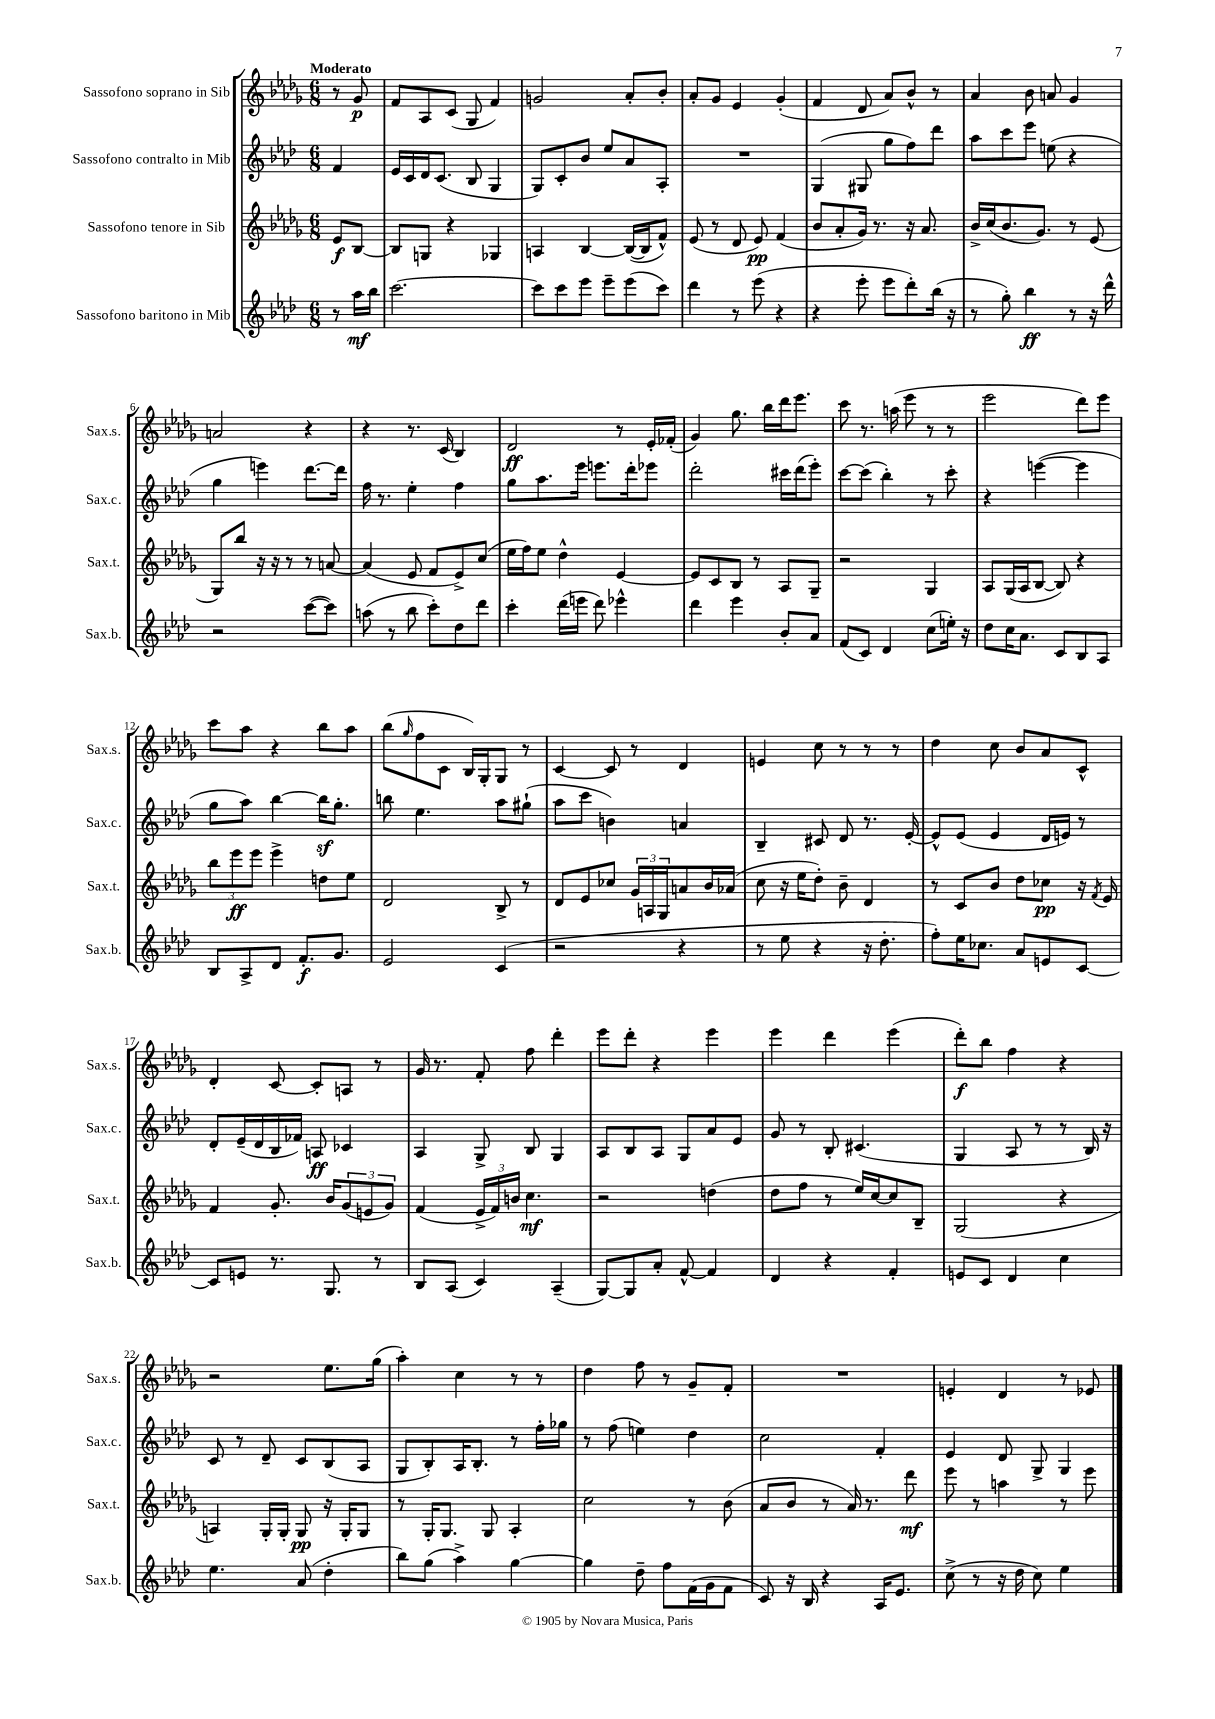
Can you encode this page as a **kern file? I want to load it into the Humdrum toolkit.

**kern	**kern	**kern	**kern
*staff4	*staff3	*staff2	*staff1
*clefG2	*clefG2	*clefG2	*clefG2
*k[b-e-a-d-]	*k[b-e-a-d-g-]	*k[b-e-a-d-]	*k[b-e-a-d-g-]
*M6/8	*M6/8	*M6/8	*M6/8
8r	8e-	4f	8r
16aa-	[8B-	.	8g-
16bb-	.	.	.
=	=	=	=
[2.ccc	8B-]	16e-	8f
.	.	16c	.
.	8G	16d-	8A-
.	.	(8.c	.
.	4r	.	(8c
.	.	8B-	8G-
.	4G-	4G	4f)
=	=	=	=
8ccc]	4A	8G)	2g
8ccc	.	8c'	.
8eee-	[4B-	8b-	.
8eee-~	.	8ee-	.
(8eee-	(16B-_	8a-	8a-'
.	16B-]	.	.
8ccc)	8f^^)	8A-'	8b-'
=	=	=	=
4ddd-	(8e-	2.r	8a-'
.	8r	.	8g-
8r	8d-	.	4e-
(8eee-	8e-)	.	.
4r	(4f	.	(4g-'
=	=	=	=
4r	8b-	(4G	4f
.	8a-'	.	.
8eee-'	16g-)	8G#	8d-
.	8.r	.	.
8eee-	.	8gg	8a-)
8ddd-')	16r	8ff)	8b-^^
.	8.a-	.	.
(16bb-	.	8ddd-	8r
16r	.	.	.
=	=	=	=
8r	16b-^	8aa-	4a-
.	(16cc	.	.
8gg')	8.b-	8ccc	.
4bb-	.	8eee-	8b-
.	8.g-)	.	.
.	.	(8ee	8a
8r	8r	4r	4g-
16r	(8e-	.	.
16ddd-^^	.	.	.
=	=	=	=
2r	8G-)	4gg	2a
.	8bb-	.	.
.	16r	4eee)	.
.	16r	.	.
.	8r	.	.
([8ccc	8r	[8.ddd-	4r
8ccc])	[8a	.	.
.	.	16ddd-]	.
=	=	=	=
(8aa	(4a]	16ff	4r
.	.	8.r	.
8r	.	.	.
8bb-	8e-	4ee-'	8.r
8ccc')	8f	.	.
.	.	.	(16c
8dd-	8e-^)	4ff	4B-)
8ddd-	(8cc	.	.
=	=	=	=
4ccc'	16ee-	8gg	2d-
.	16ff)	.	.
.	8ee-	8.aa-	.
(16ddd-	4dd-^^	.	.
16eee	.	16eee-	.
8ddd-)	.	8.eee	.
4eee-^^	[4e-	.	8r
.	.	16ddd-'	.
.	.	8eee-	16e-'
.	.	.	(16f-'
=	=	=	=
4ddd-	8e-]	2ddd-'	4g-)
.	8c	.	.
4eee-	8B-	.	8.gg-
.	8r	.	.
.	.	.	16bb-
8b-'	8A-	16ccc#	16ddd-
.	.	(16ddd-	8.eee-
8a-	8G-~	8eee-')	.
=	=	=	=
(8f	2r	[8ccc	8ccc
8c)	.	(8ccc]	8.r
4d-	.	4bb-')	.
.	.	.	(16aa
.	.	.	8eee-
(8cc	4G-	8r	8r
16ee')	.	8ccc'	8r
16r	.	.	.
=	=	=	=
8dd-	8A-	4r	2eee-
16cc	(16G-	.	.
8.a-	16A-	.	.
.	[8B-	([4eee	.
8c	8B-])	.	.
8B-	4r	4eee]	8ddd-)
8A-	.	.	8eee-
=	=	=	=
8B-	12bb-	8gg	8ccc
.	12eee-	.	.
8A-^	.	8aa-)	8aa-
.	12eee-	.	.
8d-	4eee-^	[4bb-	4r
8.f'	.	.	.
.	8dd	16bb-]	8bb-
8.g	.	8.gg'	.
.	8ee-	.	8aa-
=	=	=	=
2e-	2d-	8bb	(8bb-
.	.	.	16qqgg-
.	.	4.ee-	8ff
.	.	.	8c
.	.	.	16B-)
.	.	.	16G-'
(4c	8B-^	8aa-	8G-
.	8r	(8gg#`	8r
=	=	=	=
2r	8d-	8aa-	[4c
.	8e-	8ccc	.
.	8cc-	4b)	8c]
.	24g-	.	8r
.	24A	.	.
.	24G-	.	.
4r	8a	4a	4d-
.	16b-	.	.
.	(16a-	.	.
=	=	=	=
8r	8cc	4B-~	4e
8ee-	16r	.	.
.	16ee-	.	.
4r	8dd-')	8c#	8cc
.	8b-~	8d-	8r
16r	4d-	8.r	8r
8.dd-'	.	.	.
.	.	.	8r
.	.	[16e-'	.
=	=	=	=
8ff')	8r	8e-^^]	4dd-
16ee-	8c	(8e-	.
8.cc-	.	.	.
.	8b-	4e-	8cc
8a-	8dd-	.	8b-
8e	8cc-	16d-	8a-
.	.	16e)	.
[8c	16r	8r	8c^^
.	8qf	.	.
.	16e-	.	.
=	=	=	=
8c]	4f	8d-'	4d-'
8e	.	(16e-~	.
.	.	16d-	.
8.r	8.g-'	16B-	[8c
.	.	16f-)	.
.	.	8A	8c']
8.G	16b-	.	.
.	(12g-	4c-	8A
.	12e	.	.
8r	.	.	8r
.	12g-)	.	.
=	=	=	=
8B-	(4f	4A-	16g-
.	.	.	8.r
(8A-	.	.	.
4c)	24e-^	8G^	8f'
.	24f)	.	.
.	24b	.	.
.	4.cc	8B-	8ff
(4A-~	.	4G	4ddd-'
=	=	=	=
[8G)	2r	8A-	8eee-
8G]	.	8B-	8ddd-'
8a-'	.	8A-	4r
[8f^^	.	8G	.
4f]	(4dd	8a-	4eee-
.	.	8e-	.
=	=	=	=
4d-	8dd-	8g	4eee-
.	8ff	8r	.
4r	8r	8B-'	4ddd-
.	16ee-)	(4.c#	.
.	[16cc	.	.
4f'	8cc]	.	(4eee-
.	8B-~	.	.
=	=	=	=
8e	(2G-	4G	8ddd-')
8c	.	.	8bb-
4d-	.	8A-	4ff
.	.	8r	.
4cc	4r	8r	4r
.	.	16B-)	.
.	.	16r	.
=	=	=	=
4.ee-	4A)	8c	2r
.	.	8r	.
.	16G-'	8d-~	.
.	16G-'	.	.
(8a-	8G-	8c	.
4dd-'	16r	(8B-	8.ee-
.	16G-'	.	.
.	8G-	8A-	.
.	.	.	(16gg-
=	=	=	=
8bb-)	8r	8G	4aa-')
(8gg	16G-'	8B-')	.
.	8.G-	.	.
4aa-^)	.	16A-	4cc
.	.	8.B-'	.
.	8G-	.	.
[4gg	4A-'	8r	8r
.	.	16ff'	8r
.	.	16gg-	.
=	=	=	=
4gg]	2cc	8r	4dd-
.	.	(8ff	.
8dd-~	.	4ee)	8ff
8ff	.	.	8r
(16f	8r	4dd-	8g-~
16g	.	.	.
8f	(8b-	.	8f'
=	=	=	=
8c)	8a-	2cc	2.r
16r	8b-	.	.
16B-	.	.	.
4r	8r	.	.
.	16a-)	.	.
.	8.r	.	.
16A-	.	4f'	.
8.e-	.	.	.
.	8ddd-	.	.
=	=	=	=
(8cc^	8eee-	4e-	4e'
8r	8r	.	.
16r	4aa	8d-	4d-
16dd-	.	.	.
8cc)	.	8G^	.
4ee-	8r	4G	8r
.	8eee-	.	8e-
==	==	==	==
*-	*-	*-	*-
